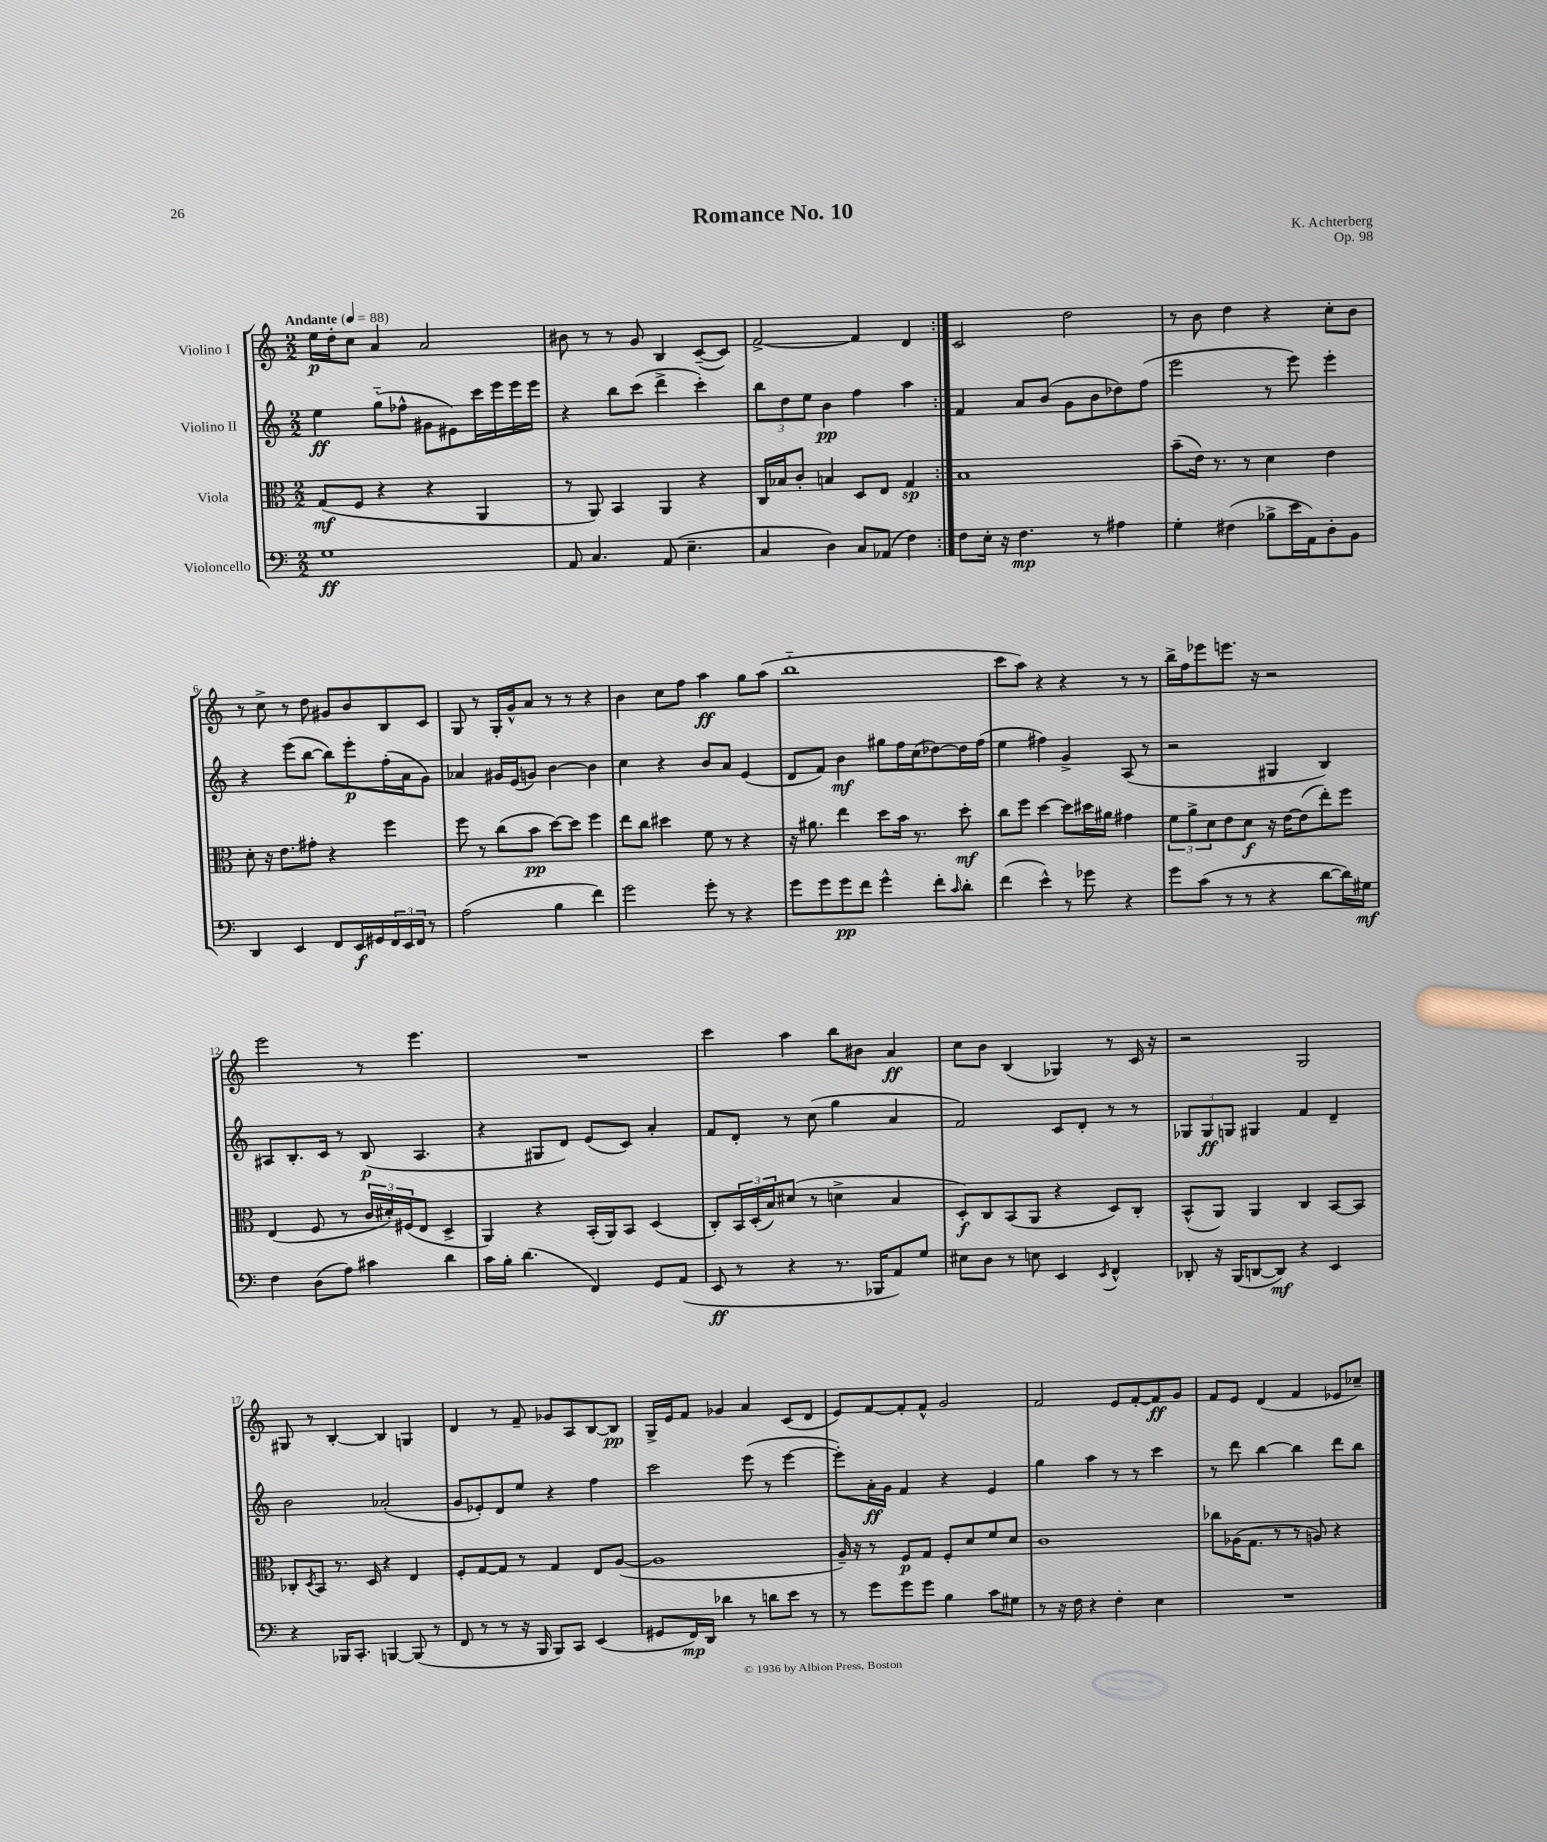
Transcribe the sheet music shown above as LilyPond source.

\header { title = "Romance No. 10" composer = "K. Achterberg" opus = "Op. 98" }
<<
\new StaffGroup <<
\new Staff = "s0" \with { instrumentName = "Violino I" } {
    \clef treble \key c \major \numericTimeSignature \time 2/2 \tempo "Andante" 4 = 88
    \repeat volta 2 { e''16\p d''16-. c''8 a'4 a'2 |
    bis'8 r8 r8 g'8 b4 c'8~--( c'8) |
    f'2~-> f'4 d'4 | }
    c'2 d''2 |
    r8 b'8 d''4 r4 c''8-. b'8 |
    r8 c''8-> r8 d''8 gis'8 b'8 b8 c'8 |
    g8 r8 g16-. g'16-^ a'8 r8 r8 r4 |
    b'4 c''8 f''8 a''4\ff g''8 a''8( |
    b''1-_ |
    c'''8 a''8) r4 r4 r8 r8 |
    b''16-> f''16 ees'''8 e'''8. r16 r2 |
    e'''2 r8 e'''4. |
    R1 |
    c'''4 a''4 b''8 bis'8 a'4\ff |
    c''8 b'8 b4( ges4) r8 c'16 r16 |
    r2 g2 |
    gis8 r8 b4~-. b4 g4 |
    d'4 r8 f'8-- ges'8 a8 b8~ b8\pp |
    g16-> e'16 f'8 ges'4 a'4 c'8( d'8 |
    e'8) f'8~ f'8-. f'8-^ g'2 |
    f'2 e'8 f'8~-. f'8\ff g'8 |
    f'8 e'8 d'4( f'4 ees'8 ces''8--) \bar "|." |
}
\new Staff = "s1" \with { instrumentName = "Violino II" } {
    \clef treble \key c \major \numericTimeSignature \time 2/2
    \repeat volta 2 { e''4\ff g''8-_( fes''8-^ gis'8 eis'8) c'''16 e'''16 e'''16 e'''16 |
    r4 b''8 c'''8( d'''4-> c'''4-.) |
    \tuplet 3/2 { b''8 d''8 e''8 } b'4\pp f''4 a''4 | }
    f'4 a'8 b'8( g'8 b'8 des''8) f''8( |
    e'''2 r8 e'''8) e'''4-. |
    r4 e'''8( b''8~ b''8) e'''8-.\p f''16-.( a'16 g'8) |
    aes'4 gis'16 e'16( g'8) b'4~ b'4 |
    c''4 r4 b'8 a'8 e'4( |
    d'8 f'8) b'4\mf gis''8 f''16 c''16( des''8~) des''16 f''16( |
    e''4 fis''4) g'4-> a8( r8 |
    r2 gis4 b4) |
    ais8 b8.-. c'16 r8 b8\p( ais4. |
    r4 gis8 d'8) e'8( c'8) a'4-. |
    f'8 d'8-. r8 c''8( g''4 a'4 |
    f'2) c'8 d'8-. r8 r8 |
    \tuplet 3/2 { ges8 ges8\ff g8 } gis4 f'4 d'4-- |
    b'2 aes'2-.( |
    g'8 ees'8-.) d'8 e''8 r4 f''4 |
    c'''2 e'''8( r8 e'''4~ |
    e'''8-.) a'16-.\ff g'16 f'4 r4 e'4 |
    g''4 a''4 r8 r8 c'''4 |
    r8 d'''8 b''4~ b''4 d'''8 b''8 \bar "|." |
}
\new Staff = "s2" \with { instrumentName = "Viola" } {
    \clef alto \key c \major \numericTimeSignature \time 2/2
    \repeat volta 2 { g8\mf( f8 r4 r4 a,4 |
    r8 a,8) b,4 a,4 r4 |
    c16 bes16 c'8-. b4 d8 e8 g4\sp | }
    b1 |
    b'8--( e'16) r8. r8 d'4 e'4 |
    d'8-. r16 e'8. gis'8-. r4 f''4 |
    f''8 r8 c''8( b'8\pp d''8~) d''8 f''4 |
    e''8 c''8 dis''4 f'8 r8 r4 |
    r16 ais'8. e''4 d''8 b'16 r8. d''8-.\mf |
    c''8 f''8 d''4~ d''8 dis''16 ais'16 gis'4 |
    \tuplet 3/2 { f'8 a'8-> d'8 } e'8 d'8\f r16 e'16~ e'8( e''8-.) f''8 |
    e4( f8 r8 \tuplet 3/2 { c'16 dis'16-.) fis16( } e8 d4-> |
    a,4) r4 b,16-.( a,16) b,8 d4( |
    c8-.) \tuplet 3/2 { b,16 d16-.( b16) } dis'8( r8 d'4-> b4 |
    d8-.\f) c8 b,8( a,8 r4 d8) c8-. |
    b,8-^( a,8) a,4 c4 b,8~ b,8 |
    ces8-. \acciaccatura { d8 } b,8 r8. d16 r4 e4 |
    f8-. g8~ g8 r8 g4 e8 a8~( |
    a1 |
    a16--) r16 r8 f8\p g8 f8-. d'8 f'8 d'8 |
    c'1 |
    ces''8 aes16( g8. r8 r8 a8) r4 \bar "|." |
}
\new Staff = "s3" \with { instrumentName = "Violoncello" } {
    \clef bass \key c \major \numericTimeSignature \time 2/2
    \repeat volta 2 { g1\ff |
    a,8 c4. a,8( e4.-- |
    c4 d4) c8 aes,8( f4) | }
    f8 e16-. r16 f4.\mp r8 ais4 |
    g4-. fis4( bes8-> e'16 a,16) d8-. b,8 |
    d,4 e,4 f,8 e,16\f gis,16 \tuplet 3/2 { f,16 e,16 f,16 } r8 |
    a2( b4 f'4) |
    g'2 g'8-. r8 r4 |
    g'8 g'8 g'8\pp f'8 g'4-^ f'8-. \grace { c'16 } d'8-. |
    f'4( e'4-^) r8 ges'8 r4 |
    g'8 c'8( r8 r8 r4 d'8~ d'16) gis16\mf |
    f4 d8( a8) cis'4 d'4 |
    c'16 b16-. d'4.( f,4) g,8 a,8( |
    e,8\ff r8 r4 r8. bes,,16 a,8) g8 |
    eis8 d8 r8 e8 e,4 \acciaccatura { e,8 } f,4-^ |
    des,8-. r16 b,,16( d,8~ d,8\mf) r4 e,4 |
    r4 bes,,16 c,8.-. b,,4~ b,,8( r8 |
    f,8 r8 r8 r16 b,,16 b,,8) c,8 e,4( |
    gis,8 f,16\mp) d,16 des'4 r8 d'8 e'8 r8 |
    r8 g'8 g'8 g'8 b4 c'8 gis8 |
    r8 r16 f16 r4 f4-. e4 |
    R1 \bar "|." |
}
>>
>>
